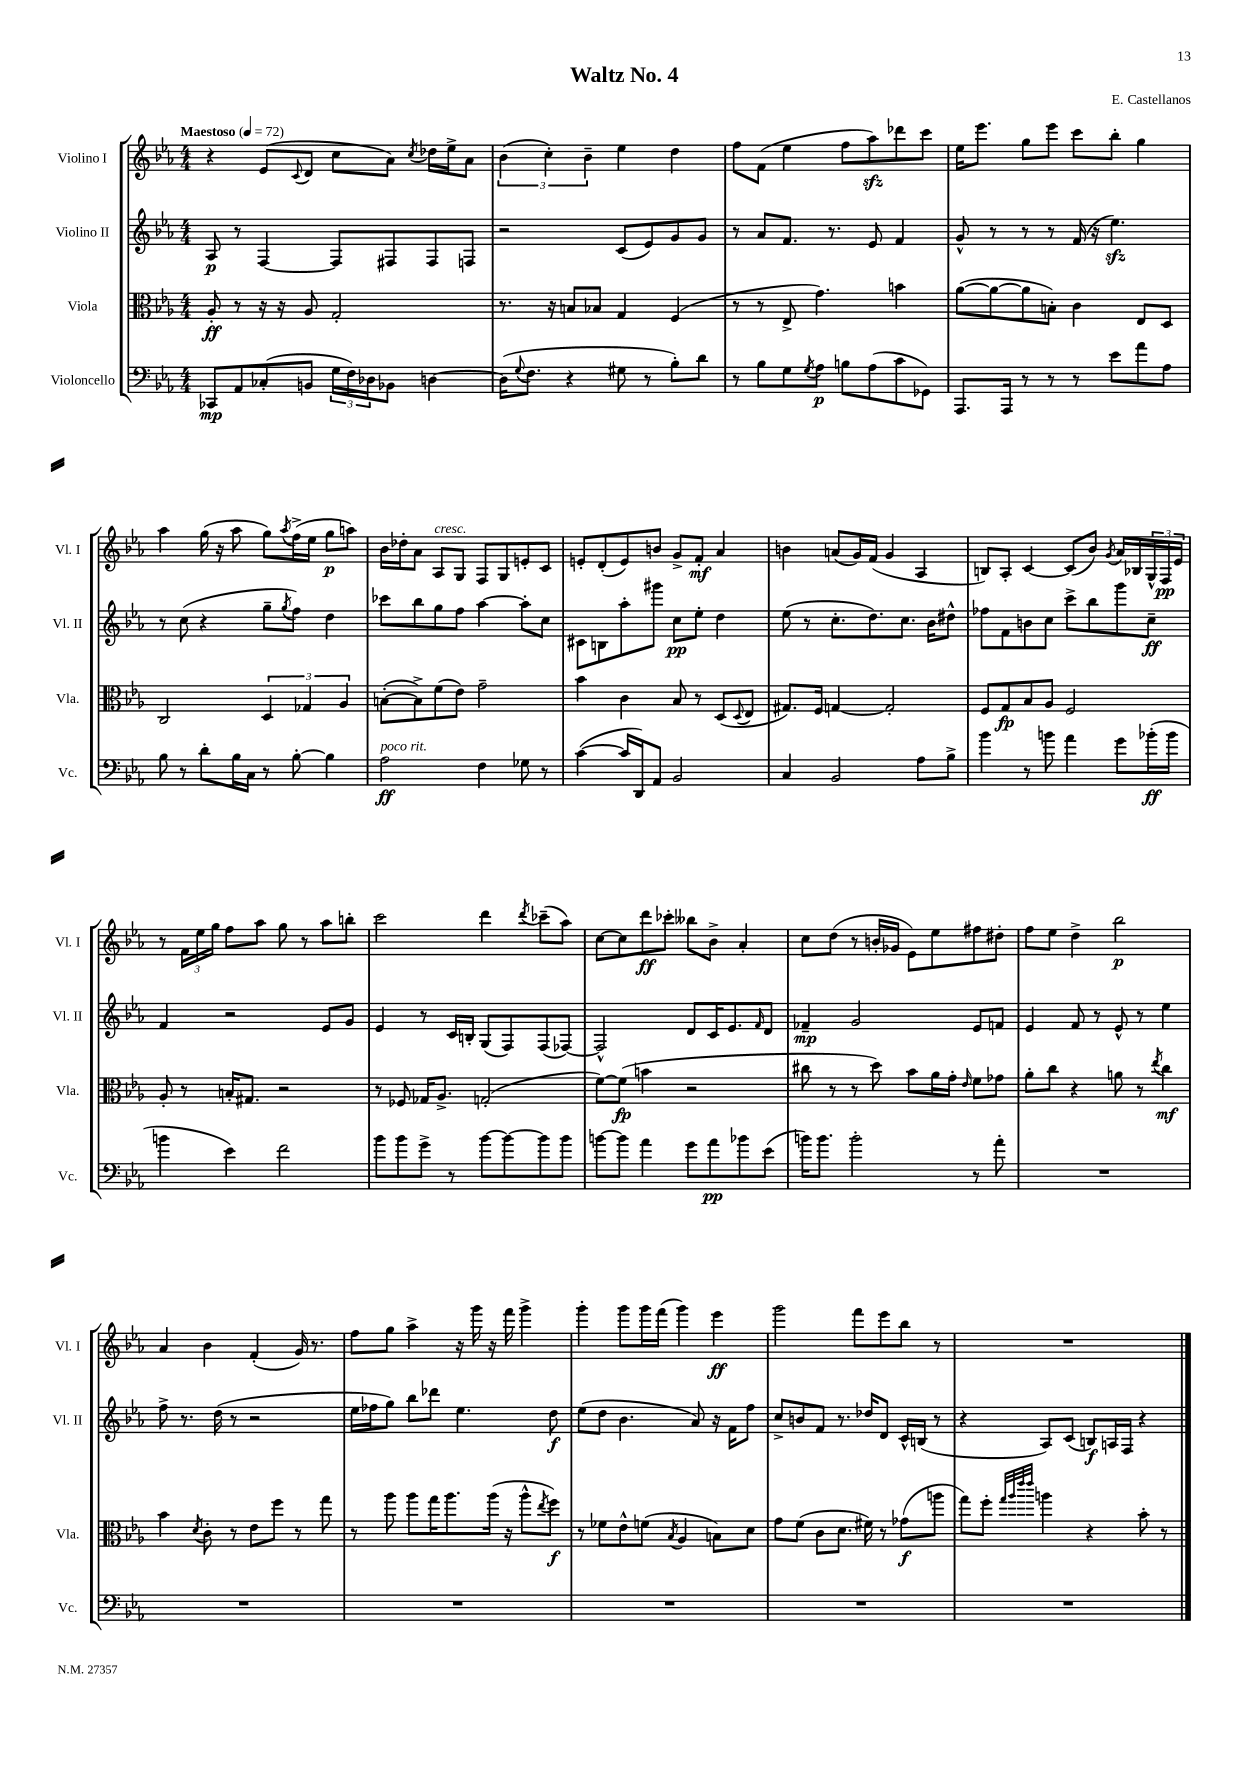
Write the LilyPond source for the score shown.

\header { title = "Waltz No. 4" composer = "E. Castellanos" }
<<
\new StaffGroup <<
\new Staff = "s0" \with { instrumentName = "Violino I" shortInstrumentName = "Vl. I" } {
    \clef treble \key ees \major \numericTimeSignature \time 4/4 \tempo "Maestoso" 4 = 72
    r4 ees'8( \appoggiatura { c'8 } d'8 c''8 aes'8) \acciaccatura { c''8 } des''16 ees''16-> aes'8 |
    \tuplet 3/2 { bes'4( c''4-.) bes'4-- } ees''4 d''4 |
    f''8 f'8( ees''4 f''8 aes''8\sfz) des'''8 c'''8 |
    ees''16 ees'''8. g''8 ees'''8 c'''8 bes''8-. g''4 |
    aes''4 g''16( r16 aes''8 g''8) \acciaccatura { aes''8 } f''16->( ees''16 g''8\p a''8) |
    bes'16 des''16-. aes'8 aes8^\markup { \italic "cresc." } g8 f8 g8 e'8-. c'8 |
    e'8-. d'8-.( e'8) b'8 g'8-> f'8-.\mf aes'4 |
    b'4 a'8( g'16) f'16( g'4 aes4 |
    b8) aes8-. c'4~ c'8( bes'8) \acciaccatura { g'8 } aes'16 bes16 \tuplet 3/2 { g16-^ f16\pp ees'16 } |
    r8 \tuplet 3/2 { f'16 ees''16 g''16 } f''8 aes''8 g''8 r8 aes''8 b''8-. |
    c'''2 d'''4 \acciaccatura { d'''8 } ces'''8--( aes''8) |
    c''8~ c''8 d'''8\ff ces'''8-. beses''8 bes'8-> aes'4-. |
    c''8 d''8( r8 b'16-. ges'16 ees'8) ees''8 fis''8 dis''8-. |
    f''8 ees''8 d''4-> bes''2\p |
    aes'4 bes'4 f'4-.( g'16) r8. |
    f''8 g''8 aes''4-> r16 g'''16 r16 f'''16 g'''4-> |
    g'''4-. g'''8 g'''16 f'''16( g'''4) ees'''4\ff |
    g'''2 f'''8 ees'''8 bes''8 r8 |
    R1 \bar "|." |
}
\new Staff = "s1" \with { instrumentName = "Violino II" shortInstrumentName = "Vl. II" } {
    \clef treble \key ees \major \numericTimeSignature \time 4/4
    aes8\p r8 f4~ f8 fis8 fis8 f8 |
    r2 c'8( ees'8) g'8 g'8 |
    r8 aes'8 f'8. r8. ees'8 f'4 |
    g'8-^ r8 r8 r8 f'16( r16 ees''4.\sfz) |
    r8 c''8( r4 g''8-- \acciaccatura { g''8 } f''8) d''4 |
    ces'''8 bes''8 g''8 f''8 aes''4~ aes''8-. c''8 |
    cis'8 b8 aes''8-. gis'''8 c''8\pp ees''8-. d''4 |
    ees''8( r8 c''8.-. d''8.) c''8. bes'16 dis''8-^ |
    fes''8 f'8 b'8 c''8 c'''8-> bes''8 g'''8 c''8--\ff |
    f'4 r2 ees'8 g'8 |
    ees'4 r8 c'16 b16-. g8( f8) f8( fes8~) |
    fes2-^ d'8 c'16 ees'8. \grace { f'16 } d'8 |
    fes'4--\mp g'2 ees'8 f'8 |
    ees'4 f'8 r8 ees'8-^ r8 ees''4 |
    f''8-> r8. d''16( r8 r2 |
    ees''16 fes''16 g''8) bes''8 des'''8 ees''4. d''8\f |
    ees''8( d''8 bes'4. aes'8) r16 f'16 f''8 |
    c''8-> b'8 f'8 r8. des''16 d'8 c'16-^ b16( r8 |
    r4 aes8) c'8( b8\f) a16 f16 r4 \bar "|." |
}
\new Staff = "s2" \with { instrumentName = "Viola" shortInstrumentName = "Vla." } {
    \clef alto \key ees \major \numericTimeSignature \time 4/4
    aes8-.\ff r8 r16 r16 aes8 g2-. |
    r8. r16 b8 bes8 g4 f4( |
    r8 r8 ees8-> g'4.) b'4 |
    aes'8~( aes'8~ aes'8 b8-.) c'4 ees8 d8 |
    c2 \tuplet 3/2 { d4 ges4 aes4 } |
    b8~-.( b8->) f'8( ees'8) g'2-- |
    bes'4 c'4 bes8 r8 d8( \appoggiatura { d8 } ees8 |
    gis8.) f16 g4~ g2-. |
    f8 g8\fp bes8 aes8 f2 |
    aes8-. r8 b16-. gis8. r2 |
    r8 fes8 ges16 aes8.-> g2-.( |
    f'8~) f'8\fp( b'4 r2 |
    cis''8 r8 r8 d''8) bes'8 aes'16 g'16-. \grace { ees'16 } f'8 ges'8 |
    aes'8-. c''8 r4 a'8 r8 \acciaccatura { ees''8 } c''4\mf |
    bes'4 \acciaccatura { d'8 } c'8-. r8 ees'8 f''8 r8 g''8 |
    r8 aes''8 aes''8 g''16 aes''8. aes''16( r16 aes''8-^ \acciaccatura { ees''8 } f''8\f) |
    r8 fes'8 ees'8-^ f'8( \acciaccatura { bes8 } aes4 b8) d'8 |
    g'8 f'8( c'8 d'8. fis'16) r8 ges'8\f( a''8 |
    g''8) f''8-. \grace { g''32 aes''32 ees'''32 ees'''32 } a''4 r4 bes'8-. r8 \bar "|." |
}
\new Staff = "s3" \with { instrumentName = "Violoncello" shortInstrumentName = "Vc." } {
    \clef bass \key ees \major \numericTimeSignature \time 4/4
    ces,8\mp aes,8 ces8-.( b,8 \tuplet 3/2 { g16 f16) des16 } bes,8 d4~ |
    d16( \appoggiatura { g8 } f8. r4 gis8 r8 bes8-.) d'8 |
    r8 bes8 g8 \acciaccatura { g8 } aes8\p b8 aes8( c'8 ges,8) |
    aes,,8. aes,,16 r8 r8 r8 ees'8 aes'8 aes8 |
    bes8 r8 d'8-. bes16 c16 r8 bes8~-. bes4 |
    aes2\ff^\markup { \italic "poco rit." } f4 ges8 r8 |
    c'4~( c'16 d,16) aes,8 bes,2 |
    c4 bes,2 aes8 bes8-> |
    bes'4 r8 b'8 aes'4 g'8 bes'16-.\ff( bes'16 |
    b'4 ees'4) f'2 |
    bes'8 bes'8 g'8-> r8 bes'8~ bes'8~ bes'8 bes'8 |
    b'8~ b'8 aes'4 g'8 aes'8\pp bes'8 ees'8( |
    b'16) b'8. b'2-. r8 aes'8-. |
    R1 |
    R1 |
    R1 |
    R1 |
    R1 |
    R1 \bar "|." |
}
>>
>>
\layout { \context { \Score \remove "Bar_number_engraver" } }
